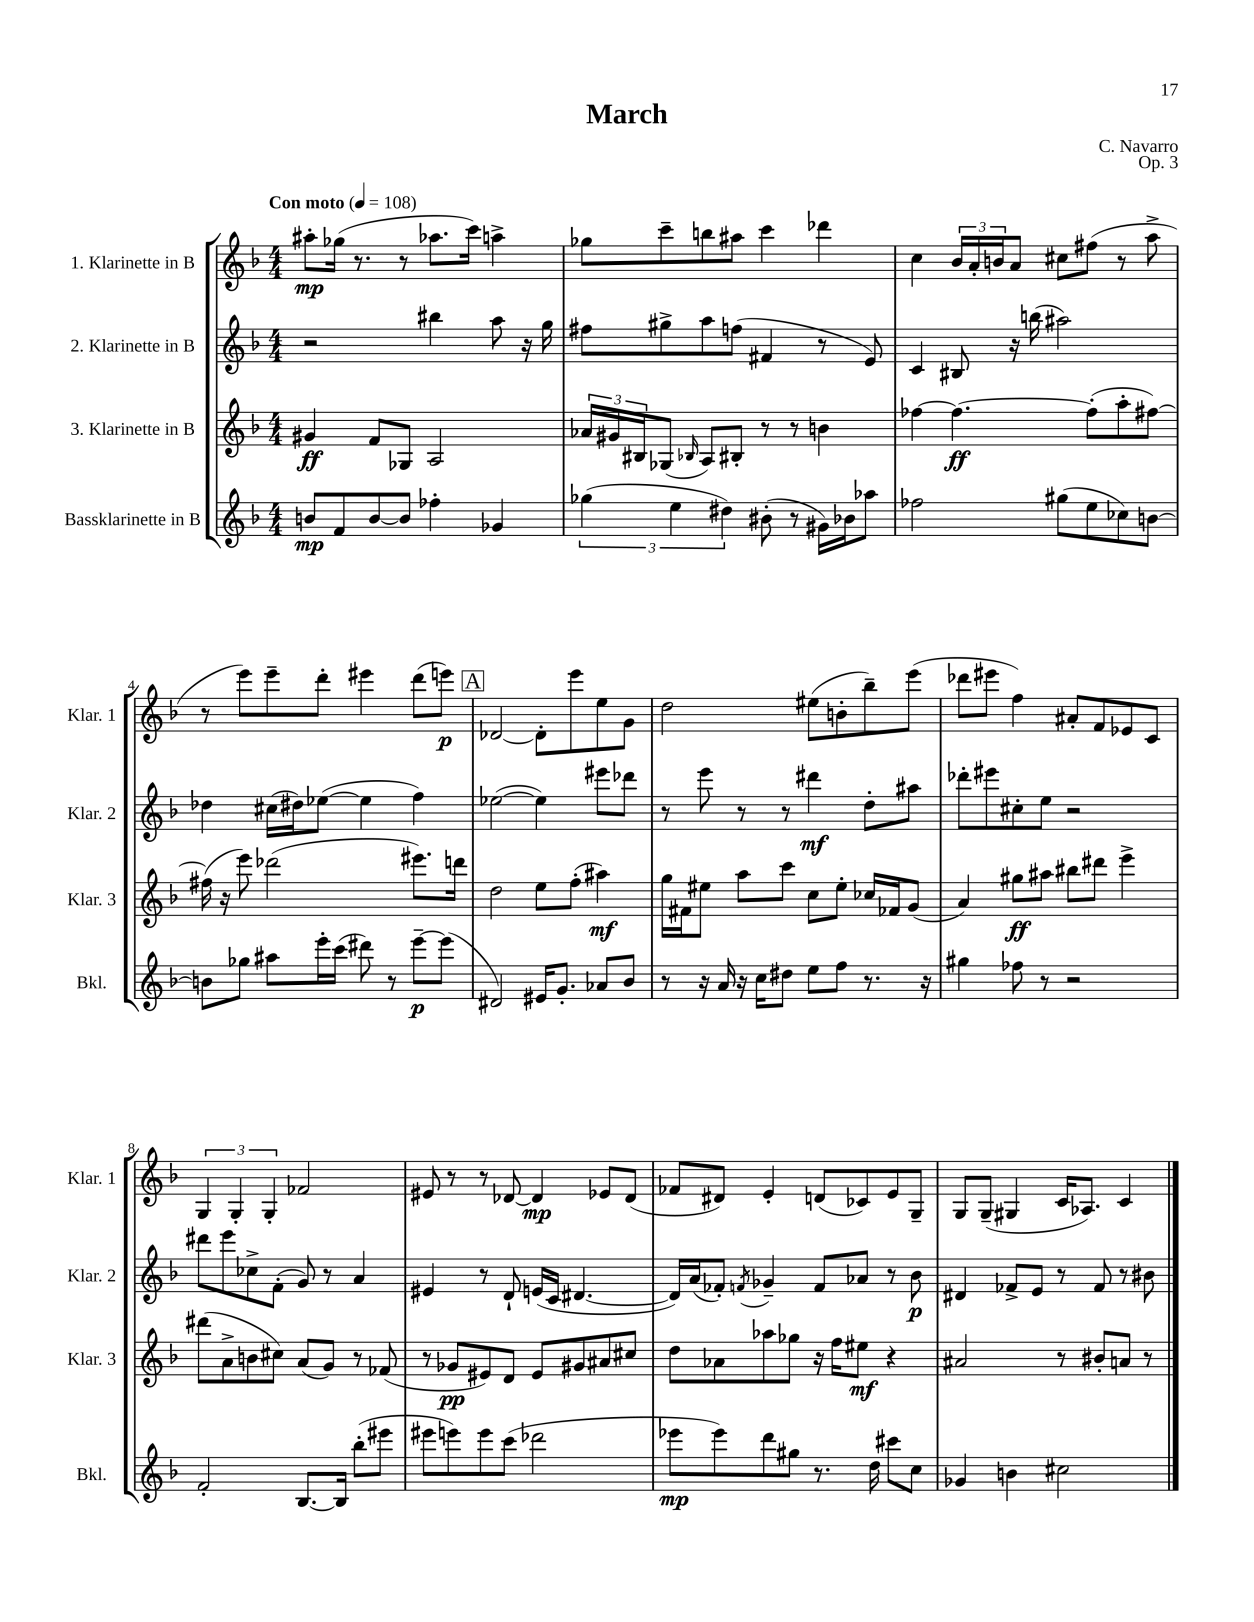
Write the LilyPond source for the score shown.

\header { title = "March" composer = "C. Navarro" opus = "Op. 3" }
<<
\new StaffGroup <<
\new Staff = "s0" \with { instrumentName = "1. Klarinette in B" shortInstrumentName = "Klar. 1" } {
    \clef treble \key f \major \numericTimeSignature \time 4/4 \tempo "Con moto" 4 = 108
    ais''8-.\mp ges''16( r8. r8 aes''8. c'''16) a''4-> |
    ges''8 c'''8-- b''8 ais''8 c'''4 des'''4 |
    c''4 \tuplet 3/2 { bes'16 a'16-. b'16 } a'8 cis''8 fis''8( r8 a''8-> |
    r8 e'''8) e'''8-- d'''8-. eis'''4 d'''8( e'''8\p) |
    \mark \markup { \box "A" } des'2~ des'8-. e'''8 e''8 g'8 |
    d''2 eis''8( b'8-. bes''8--) e'''8( |
    des'''8 eis'''8 f''4) ais'8-. f'8 ees'8 c'8 |
    \tuplet 3/2 { g4 g4-. g4-. } fes'2 |
    eis'8 r8 r8 des'8~ des'4\mp ees'8 des'8( |
    fes'8 dis'8) e'4-. d'8( ces'8) e'8 g8-- |
    g8 g8--( gis4 c'16 aes8.) c'4 \bar "|." |
}
\new Staff = "s1" \with { instrumentName = "2. Klarinette in B" shortInstrumentName = "Klar. 2" } {
    \clef treble \key f \major \numericTimeSignature \time 4/4
    r2 bis''4 a''8 r16 g''16 |
    fis''8 gis''8-> a''8 f''8( fis'4 r8 e'8) |
    c'4 bis8 r16 b''16( ais''2) |
    des''4 cis''16( dis''16) ees''8~( ees''4 f''4) |
    \mark \markup { \box "A" } ees''2~( ees''4) eis'''8 des'''8 |
    r8 e'''8 r8 r8 dis'''4\mf d''8-. ais''8 |
    des'''8-. eis'''8 cis''8-. e''8 r2 |
    dis'''8 e'''8 ces''8-> f'8-.( g'8) r8 a'4 |
    eis'4 r8 d'8-! e'16( c'16 dis'4.~ |
    dis'16) a'16( fes'8-.) \acciaccatura { f'8 } ges'4-- f'8 aes'8 r8 bes'8\p |
    dis'4 fes'8-> e'8 r8 fes'8 r8 bis'8 \bar "|." |
}
\new Staff = "s2" \with { instrumentName = "3. Klarinette in B" shortInstrumentName = "Klar. 3" } {
    \clef treble \key f \major \numericTimeSignature \time 4/4
    gis'4\ff f'8 ges8 a2 |
    \tuplet 3/2 { aes'16 gis'16 bis16 } ges8( \grace { bes16 } a8) bis8-. r8 r8 b'4 |
    fes''4~ fes''4.~\ff fes''8-.( a''8-. fis''8~) |
    fis''16( r16 e'''8) des'''2( eis'''8.) d'''16 |
    \mark \markup { \box "A" } d''2 e''8 f''8-.( ais''4\mf) |
    g''16 fis'16 eis''8 a''8 c'''8 c''8 eis''8-. ces''16 fes'16 g'8( |
    a'4) gis''8\ff ais''8 bis''8 dis'''8 e'''4-> |
    dis'''8( a'8-> b'8 cis''8) a'8( g'8) r8 fes'8( |
    r8 ges'8\pp eis'8) d'8 eis'8 gis'8 ais'8 cis''8 |
    d''8 aes'8 aes''8 ges''8 r16 f''16 eis''8\mf r4 |
    ais'2 r8 bis'8-. a'8 r8 \bar "|." |
}
\new Staff = "s3" \with { instrumentName = "Bassklarinette in B" shortInstrumentName = "Bkl." } {
    \clef treble \key f \major \numericTimeSignature \time 4/4
    b'8\mp f'8 b'8~ b'8 fes''4-. ges'4 |
    \tuplet 3/2 { ges''4( e''4 dis''4) } bis'8-.( r8 gis'16) bes'16 aes''8 |
    fes''2 gis''8( e''8 ces''8) b'8~ |
    b'8 ges''8 ais''8 e'''16-. c'''16( dis'''8) r8 e'''8~--\p e'''8( |
    \mark \markup { \box "A" } dis'2) eis'16 g'8.-. aes'8 bes'8 |
    r8 r16 a'16 r16 c''16 dis''8 e''8 f''8 r8. r16 |
    gis''4 fes''8 r8 r2 |
    f'2-. bes8.~ bes16 bes''8-.( eis'''8 |
    eis'''8 e'''8) e'''8 c'''8( des'''2 |
    ees'''8\mp ees'''8) d'''8 gis''8 r8. d''16 cis'''8 c''8 |
    ges'4 b'4 cis''2 \bar "|." |
}
>>
>>
